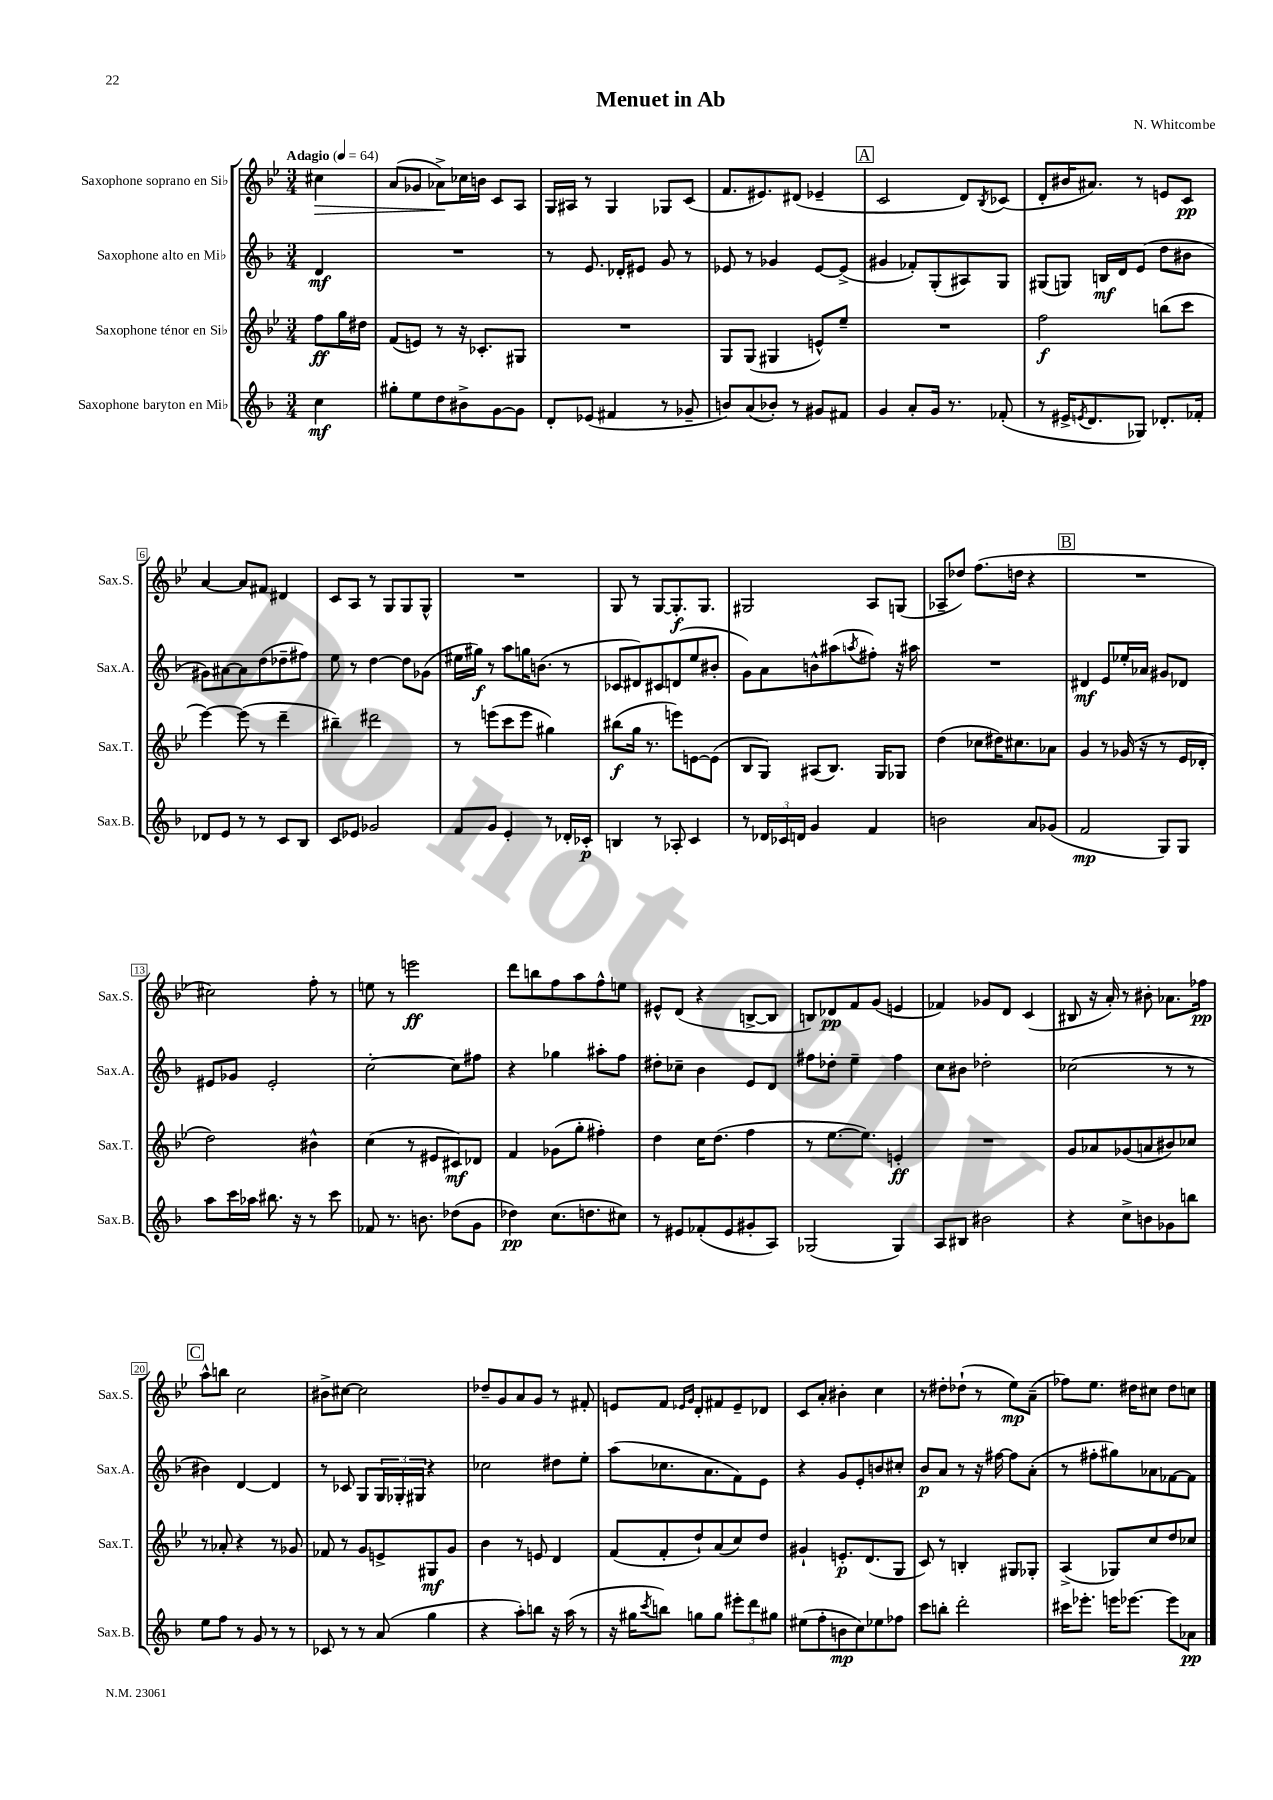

**kern	**dynam	**kern	**dynam	**kern	**dynam	**kern	**dynam
*part4	*part4	*part3	*part3	*part2	*part2	*part1	*part1
*staff4	*staff4	*staff3	*staff3	*staff2	*staff2	*staff1	*staff1
*I"Saxophone baryton en Mi♭	*	*I"Saxophone ténor en Si♭	*	*I"Saxophone alto en Mi♭	*	*I"Saxophone soprano en Si♭	*
*I'Sax.B.	*	*I'Sax.T.	*	*I'Sax.A.	*	*I'Sax.S.	*
*clefG2	*	*clefG2	*	*clefG2	*	*clefG2	*
*k[b-]	*	*k[b-e-]	*	*k[b-]	*	*k[b-e-]	*
*M3/4	*	*M3/4	*	*M3/4	*	*M3/4	*
*MM64	*	*MM64	*	*MM64	*	*MM64	*
=	=	=	=	=	=	=	=
!	!	!	!	!	!	!LO:TX:a:B:t=Adagio	!
!	!	!	!	!	!	!	!LO:HP:b
4cc\	mf	8ff\L	ff	4d/	mf	4cc#X\	>
.	.	16gg\L	.	.	.	.	.
.	.	16dd#X\JJ	.	.	.	.	.
=1	=1	=1	=1	=1	=1	=1	=1
8gg#X'\L	.	(8f/L	.	2.r	.	(8a/L	.
8ee\	.	8en/J)	.	.	.	8g-X/J	.
8dd\	.	8r	.	.	.	8a-X^\L)	.
8b#X^\	.	16r	.	.	.	16cc-X\L	]
.	.	8.c-X'/L	.	.	.	16bn\JJ	.
[8g\	.	.	.	.	.	8c/L	.
8g\J]	.	8G#X/J	.	.	.	8A/J	.
=2	=2	=2	=2	=2	=2	=2	=2
8d'/L	.	2.r	.	8r	.	16G/LL	.
.	.	.	.	.	.	16A#X/JJ	.
(8e-X/J	.	.	.	8.e/	.	8r	.
4f#X/	.	.	.	.	.	4G/	.
.	.	.	.	16d-X'/KL	.	.	.
.	.	.	.	8e#X/J	.	.	.
8r	.	.	.	8g/	.	8G-X/L	.
8g-X~/	.	.	.	8r	.	(8c/J	.
=3	=3	=3	=3	=3	=3	=3	=3
8bn/L)	.	8G/L	.	8e-X/	.	8.f/L	.
(8a/	.	(8G/J	.	8r	.	.	.
.	.	.	.	.	.	8.e#X/)	.
8b-X'/J)	.	4G#X/	.	4g-X/	.	.	.
8r	.	.	.	.	.	(8d#X/J	.
8g#X/L	.	8en^^/L)	.	[8e-/L	.	4e-X~/	.
8f#X/J	.	8ee-~/J	.	(8e-^/J]	.	.	.
!!LO:REH:place=s1:t=A
=4	=4	=4	=4	=4	=4	=4	=4
4g/	.	2.r	.	4g#X/	.	2c/	.
8a'/L	.	.	.	8f-X'/L)	.	.	.
16g/Jk	.	.	.	(8G'/	.	.	.
8.r	.	.	.	.	.	.	.
.	.	.	.	8A#X/)	.	8d/L)	.
.	.	.	.	.	.	8qB-/	.
(8f-X'/	.	.	.	8G/J	.	(8c-X/J	.
=5	=5	=5	=5	=5	=5	=5	=5
8r	.	2ff\	f	(8G#X/L	.	8d'/L	.
16e#X^/KL	.	.	.	8Gn/J)	.	16b#X/K	.
8qen/	.	.	.	.	.	.	.
8.d/	.	.	.	.	.	8.a#X/J)	.
.	.	.	.	16Bn/LL	mf	.	.
.	.	.	.	16d/J	.	.	.
8G-X/J)	.	.	.	(8e/J	.	8r	.
8.d-X'/L	.	(8bbn\L	.	8dd\L	.	8en/L	.
.	.	8ccc\J	.	8b#X\J	.	8c/J	pp
16f-X'/Jk	.	.	.	.	.	.	.
!!LO:LB:g=z
=6	=6	=6	=6	=6	=6	=6	=6
8d-X/L	.	[4eee-\)	.	8g#X\L)	.	[4a/	.
8e/J	.	.	.	[8a#X\	.	.	.
8r	.	(8eee-\]	.	8a#\]	.	8a/L]	.
8r	.	8r	.	(8dd\	.	8f#X/J	.
8c/L	.	4ddd~\	.	8dd-X~\	.	4d#X/	.
8B-/J	.	.	.	8ff#X\J)	.	.	.
=7	=7	=7	=7	=7	=7	=7	=7
8c/L	.	4bb#X~\)	.	8ee\	.	8c/L	.
8e-X/J	.	.	.	8r	.	8A/J	.
2g-X/	.	2ddd#X\	.	[4dd\	.	8r	.
.	.	.	.	.	.	8G/L	.
.	.	.	.	8dd\L]	.	8G/	.
.	.	.	.	(8g-X\J	.	8G^^/J	.
=8	=8	=8	=8	=8	=8	=8	=8
8f/L	.	8r	.	16ee#X\LL	.	2.r	.
.	.	.	.	16gg#X\JJ)	f	.	.
8g/J	.	(8eeen\L	.	8r	.	.	.
4e'/	.	8ccc\	.	8aa\L	.	.	.
.	.	8eee\J	.	16ggn\K	.	.	.
.	.	.	.	(8.bn\J	.	.	.
8r	.	4gg#X\)	.	.	.	.	.
16d-X'/LL	.	.	.	8r	.	.	.
16c-X'/JJ	p	.	.	.	.	.	.
=9	=9	=9	=9	=9	=9	=9	=9
4Bn/	.	(8bb#X\L	f	8c-X/L	.	8G/	.
.	.	16gg\Jk	.	8d#X/)	.	8r	.
.	.	8.r	.	.	.	.	.
8r	.	.	.	8c#X/	.	[8G/L	.
8A-X'/	.	8eeen\L)	.	(8dn/	.	8.G'/]	f
4c/	.	[8en\	.	8ee/	.	.	.
.	.	.	.	.	.	8.G/J	.
.	.	(8e\J]	.	8b#X'/J	.	.	.
=10	=10	=10	=10	=10	=10	=10	=10
8r	.	8B-/L	.	8g\L)	.	2G#X/	.
24d-X/LL	.	8G/J)	.	8a\	.	.	.
24c-X/	.	.	.	.	.	.	.
24dn/JJ	.	.	.	.	.	.	.
4g/	.	(8A#X/L	.	8bn^^\	.	.	.
.	.	8.B-/J)	.	(8aa#X\	.	.	.
.	.	.	.	8qaan/	.	.	.
4f/	.	.	.	8ff#X'\J)	.	8A/L	.
.	.	16G/KL	.	.	.	.	.
.	.	8G-X/J	.	16r	.	(8Gn/J	.
.	.	.	.	16aa#X\	.	.	.
=11	=11	=11	=11	=11	=11	=11	=11
2bn\	.	(4dd\	.	2.r	.	8A-X~/L	.
.	.	.	.	.	.	8dd-X/J)	.
.	.	8cc-X\L	.	.	.	(8.ff\L	.
.	.	16dd#X\K)	.	.	.	.	.
.	.	8.cc#X\	.	.	.	16ddn\Jk	.
8a/L	.	.	.	.	.	4r	.
(8g-X/J	.	8a-X\J	.	.	.	.	.
!!LO:REH:place=s1:t=B
=12	=12	=12	=12	=12	=12	=12	=12
2f/	mp	4g/	.	4d#X/	mf	2.r	.
.	.	8r	.	8e/L	.	.	.
.	.	(16g-X/	.	16ee-X'/L	.	.	.
.	.	16r	.	16a-X/JJ	.	.	.
8G/L)	.	8r	.	8g#X/L	.	.	.
8G/J	.	16e-/LL	.	8d-X/J	.	.	.
.	.	16d-X'/JJ	.	.	.	.	.
!!LO:LB:g=z
=13	=13	=13	=13	=13	=13	=13	=13
8aa\L	.	2dd\)	.	8e#X/L	.	2cc#X\)	.
16ccc\L	.	.	.	8g-X/J	.	.	.
16aa-X\JJ	.	.	.	.	.	.	.
8.bb#X\	.	.	.	2e#'/	.	.	.
16r	.	.	.	.	.	.	.
8r	.	4b#X^^\	.	.	.	8ff'\	.
8ccc\	.	.	.	.	.	8r	.
=14	=14	=14	=14	=14	=14	=14	=14
8f-X/	.	(4cc\	.	[2cc'\	.	8een\	.
8.r	.	.	.	.	.	8r	.
.	.	8r	.	.	.	2eeen\	ff
8.bn\	.	.	.	.	.	.	.
.	.	8e#X/L	.	.	.	.	.
(8dd-X\L	.	8c#X/)	mf	8cc\L]	.	.	.
8g\J	.	8d-X/J	.	8ff#X\J	.	.	.
=15	=15	=15	=15	=15	=15	=15	=15
4dd-X\)	pp	4f/	.	4r	.	8ddd\L	.
.	.	.	.	.	.	8bbn\	.
(8.cc\L	.	(8g-X\L	.	4gg-X\	.	8ff\	.
.	.	8gg'\J	.	.	.	8aa\	.
8.ddn\	.	.	.	.	.	.	.
.	.	4ff#X'\)	.	8aa#X'\L	.	8ff^^\	.
8cc#X\J)	.	.	.	8ff\J	.	8een\J	.
=16	=16	=16	=16	=16	=16	=16	=16
8r	.	4dd\	.	8dd#X'\L	.	8e#X^^/L	.
8e#X/L	.	.	.	8cc-X~\J	.	(8d/J	.
(8f-X'/	.	16cc\KL	.	4b-\	.	4r	.
.	.	(8.dd\J	.	.	.	.	.
8e#/	.	.	.	.	.	.	.
8g#X'/	.	4ff\	.	8e/L	.	[8Bn^/L	.
8A/J)	.	.	.	8d/J	.	8B/J]	.
=17	=17	=17	=17	=17	=17	=17	=17
(2G-X/	.	8r	.	8ff#X\L	.	8Bn/L)	.
.	.	[8.ee-\L	.	8dd-X'\J	.	8d-X/	pp
.	.	.	.	4ee~\	.	8f/	.
.	.	8.ee-\J])	.	.	.	.	.
.	.	.	.	.	.	(8g/J	.
4G-/)	.	4en'/	ff	4ff#\	.	4en/	.
=18	=18	=18	=18	=18	=18	=18	=18
8A/L	.	2.r	.	8cc\L	.	4f-X/)	.
8B#X/J	.	.	.	8b#X\J	.	.	.
2b#X\	.	.	.	2dd-X'\	.	8g-X/L	.
.	.	.	.	.	.	8d/J	.
.	.	.	.	.	.	(4c/	.
=19	=19	=19	=19	=19	=19	=19	=19
4r	.	8g/L	.	(2cc-X\	.	8B#X/	.
.	.	8a-X/	.	.	.	16r	.
.	.	.	.	.	.	16a'/)	.
8cc^\L	.	(8g-X/	.	.	.	8r	.
8bn\	.	8an/	.	.	.	8b#X'\	.
8g-X\	.	8b#X/)	.	8r	.	8.a-X\L	.
8bbn\J	.	8cc-X/J	.	8r	.	.	.
.	.	.	.	.	.	16ff-X\Jk	pp
!!LO:LB:g=z
!!LO:REH:place=s1:t=C
=20	=20	=20	=20	=20	=20	=20	=20
8ee\L	.	8r	.	4b#X\)	.	8aa^^\L	.
8ff\J	.	8a-X'/	.	.	.	8bbn\J	.
8r	.	4r	.	[4d/	.	2cc\	.
8g/	.	.	.	.	.	.	.
8r	.	8r	.	4d/]	.	.	.
8r	.	8g-X/	.	.	.	.	.
=21	=21	=21	=21	=21	=21	=21	=21
8c-X/	.	8f-X/	.	8r	.	8b#X^\L	.
8r	.	8r	.	8c-X/	.	[8cc#X\J	.
8r	.	8g/L	.	8G/L	.	2cc#\]	.
(8a/	.	8en^/	.	24G/L	.	.	.
.	.	.	.	24G-X'/	.	.	.
.	.	.	.	24G#X/JJ	.	.	.
4gg\	.	8G#X/	mf	4r	.	.	.
.	.	8g/J	.	.	.	.	.
=22	=22	=22	=22	=22	=22	=22	=22
4r	.	4b-\	.	2cc-X\	.	8dd-X~/L	.
.	.	.	.	.	.	8g/	.
8aa'\L)	.	8r	.	.	.	8a/	.
8bbn\J	.	8en/	.	.	.	8g/J	.
16r	.	4d/	.	8dd#X\L	.	8r	.
(16aa\	.	.	.	.	.	.	.
8r	.	.	.	8ee'\J	.	8f#X'/	.
=23	=23	=23	=23	=23	=23	=23	=23
16r	.	(8f/L	.	(8aa\L	.	8en/L	.
16gg#X\KL	.	.	.	.	.	.	.
8qccc/	.	.	.	.	.	.	.
8bbn\J)	.	8f'/	.	8.cc-X\	.	8f/J	.
.	.	.	.	.	.	16qqe-X/LL	.
.	.	.	.	.	.	16qqg/JJ	.
8ggn\L	.	8dd`/)	.	.	.	8d'/L	.
.	.	.	.	8.a\	.	.	.
8gg\J	.	(8a/	.	.	.	8f#X/	.
12eee#X'\L	.	8cc/)	.	8f\)	.	8e-~/	.
12ddd\	.	.	.	.	.	.	.
.	.	8dd/J	.	8e\J	.	8d-X/J	.
12gg#X\J	.	.	.	.	.	.	.
=24	=24	=24	=24	=24	=24	=24	=24
(8ee#X\L	.	4g#X`/	.	4r	.	8c/L	.
8ff'\	.	.	.	.	.	8a'/J	.
8bn\	mp	8.en'/L	p	8g/L	.	4b#X'\	.
8cc\)	.	.	.	8e'/	.	.	.
.	.	(8.d/	.	.	.	.	.
8ee-X\	.	.	.	8bn/	.	4cc\	.
8ff-X\J	.	8G/J	.	8cc#X'/J	.	.	.
=25	=25	=25	=25	=25	=25	=25	=25
8ccc\L	.	8c/)	.	8b-/L	p	8r	.
8bbn'\J	.	8r	.	8a/J	.	8dd#X'\L	.
2ddd'\	.	4Bn'/	.	8r	.	(8dd-X`\J	.
.	.	.	.	16r	.	8r	.
.	.	.	.	[16ff#X\	.	.	.
.	.	8G#X/L	.	8ff#\L]	.	8ee-\L)	mp
.	.	8G-X'/J	.	(8a'\J	.	(8a~\J	.
=26	=26	=26	=26	=26	=26	=26	=26
16ccc#X\KL	.	(4A^/	.	8r	.	8ff-X\L)	.
8.eee-X'\J	.	.	.	.	.	.	.
.	.	.	.	8ff#X'\L	.	8.ee-\J	.
16eeen\KL	.	8G-X/L)	.	8gg#X\)	.	.	.
[8.eee-X\J	.	.	.	.	.	16dd#X\KL	.
.	.	8cc/	.	8a-X\	.	8cc#X\J	.
8eee-\L]	.	8dd/	.	[8f-X\	.	8dd#\L	.
8a-X\J	pp	8cc-X/J	.	8f-\J]	.	8ccn\J	.
==	==	==	==	==	==	==	==
*-	*-	*-	*-	*-	*-	*-	*-
